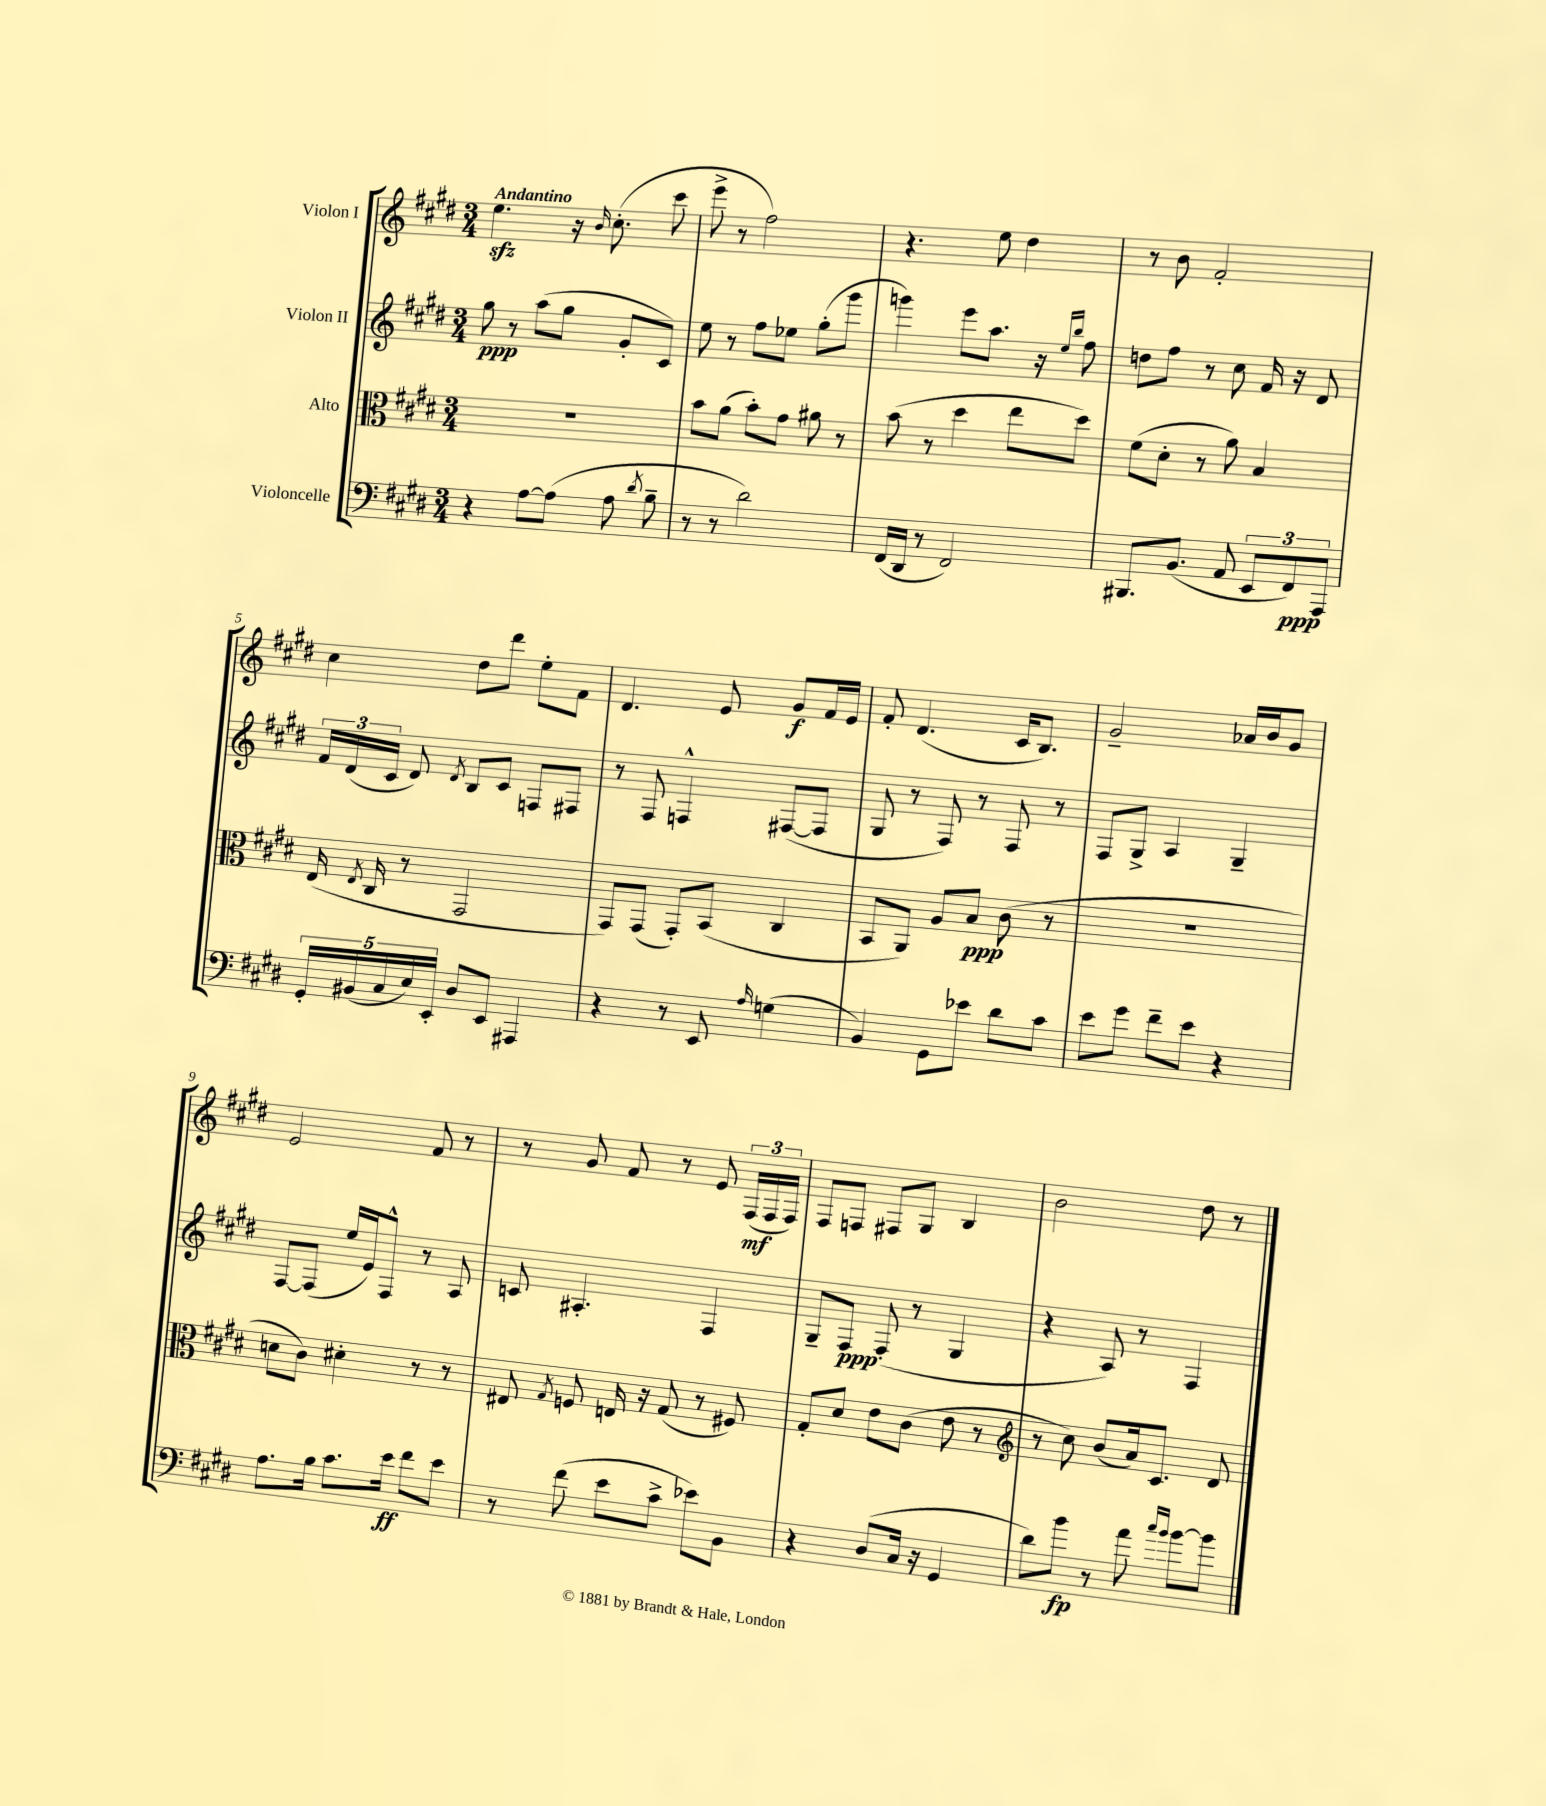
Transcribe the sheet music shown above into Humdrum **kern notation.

**kern	**kern	**kern	**kern
*staff4	*staff3	*staff2	*staff1
*clefF4	*clefC3	*clefG2	*clefG2
*k[f#c#g#d#]	*k[f#c#g#d#]	*k[f#c#g#d#]	*k[f#c#g#d#]
*M3/4	*M3/4	*M3/4	*M3/4
4r	2.r	8gg#\	4.ee\
.	.	8r	.
[8A\L	.	(8aa\L	.
(8A\]J	.	8gg#\J	16r
.	.	.	16qqb/
.	.	.	(8.cc#'\
8A\	.	8g#'/L	.
8qd#/	.	.	.
8B~\	.	8c#/J)	8ccc#\
=	=	=	=
8r	8b\L	8ee\	8eee^\
8r	(8a\J	8r	8r
2d#\)	8b'\L)	8ff#\L	2ff#\)
.	8g#\J	8ee-\J	.
.	8a#\	(8gg#'\L	.
.	8r	8ggg#\J	.
=	=	=	=
(16FF#/LL	(8b\	4ggg\)	4.r
16DD#/JJ	.	.	.
8r	8r	.	.
2FF#/)	4dd#\	8eee\L	.
.	.	8.aa\J	8ee\
.	8ee\L	.	4dd#\
.	.	16r	.
.	.	16qqee/LL	.
.	.	16qqbb/JJ	.
.	8dd#\J)	8ff#\	.
=	=	=	=
8.BBB#/L	(8f#\L	8dd\L	8r
.	8d#'\J	8ff#\J	8b\
(8.BB/J	.	.	.
.	8r	8r	2f#'/
8AA/	8a\)	8cc#\	.
12EE/L	4B/	16f#/	.
.	.	16r	.
12FF#/)	.	.	.
.	.	8d#/	.
12AAA/J	.	.	.
=	=	=	=
20GG#'/LL	(16E/	24f#/LL	4cc#\
.	.	(24d#/	.
(20BB#/	.	.	.
.	8qE/	.	.
.	16C#/	.	.
.	.	24c#/JJ	.
20C#/	.	.	.
.	8r	8d#/)	.
20E/)	.	.	.
20EE'/JJ	.	.	.
.	.	8qd#/	.
8D#/L	2GG#/	8B/L	8dd#\L
8EE/J	.	8c#/J	8ddd#\J
4AAA#/	.	8F/L	8ee'\L
.	.	8F#/J	8f#\J
=	=	=	=
4r	8GG#/L)	8r	4.d#/
.	(8GG#/J	8F#/	.
8r	8GG#'/L)	4F^^/	.
8EE/	(8BB/J	.	8e/
16qqA/	.	.	.
(4G\	4C#/	([8F#/L	8g#/L
.	.	8F#/]J	16f#/L
.	.	.	16e/JJ
=	=	=	=
4BB/)	8BB/L	8G#/	8f#'/
.	8AA/J)	8r	(4.d#/
8GG#\L	8A/L	8F#/)	.
8e-\J	8B/J	8r	.
8d#\L	(8c#\	8F#/	16c#/LK
.	.	.	8.B/J)
8c#\J	8r	8r	.
=	=	=	=
8e\L	2.r	8F#/L	2g#~/
8g#\J	.	8G#^/J	.
8f#~\L	.	4A/	.
8e\J	.	.	.
4r	.	4G#~/	16a-/LL
.	.	.	16b/J
.	.	.	8g#/J
=	=	=	=
8.A\L	8d\L	[8F#/L	2e/
.	8c#\J)	(8F#/]J	.
16B\Jk	.	.	.
8.c#\L	4d#'\	16ee/LL	.
.	.	16e/J)	.
.	.	8F#^^/J	.
16e\Jk	.	.	.
8f#\L	8r	8r	8f#/
8e\J	8r	8A/	8r
=	=	=	=
8r	8E#/	8c/	8r
.	8qG#/	.	.
(8f#\	8F/	4.A#'/	8g#/
8e\L	16E/	.	8f#/
.	16r	.	.
8c#^\J	(8G#/	.	8r
8e-\L)	8r	4F#/	8e/
8BB\J	8F#/)	.	(24F#/LL
.	.	.	24F#/
.	.	.	24F#/JJ)
=	=	=	=
4r	8G#'/L	8G#~/L	8F#/L
.	8d#/J	8F#/J	8F/J
(8D#/L	8e\L	(8F#'/	8F#/L
16C#/Jk	(8c#\J	8r	8G#/J
16r	.	.	.
4GG#/	8e\	4G#/	4B/
.	8r	.	.
=	=	=	=
*	*clefG2	*	*
8d#\L)	8r	4r	2b\
8b\J	8cc#\)	.	.
8r	(8b/L	8A/)	.
8a\	16a/k)	8r	.
.	8.c#/J	.	.
16qqcc#/LL	.	.	.
16qqb/JJ	.	.	.
[8b\L	.	4F#/	8dd#\
8b\]J	8d#/	.	8r
==	==	==	==
*-	*-	*-	*-
